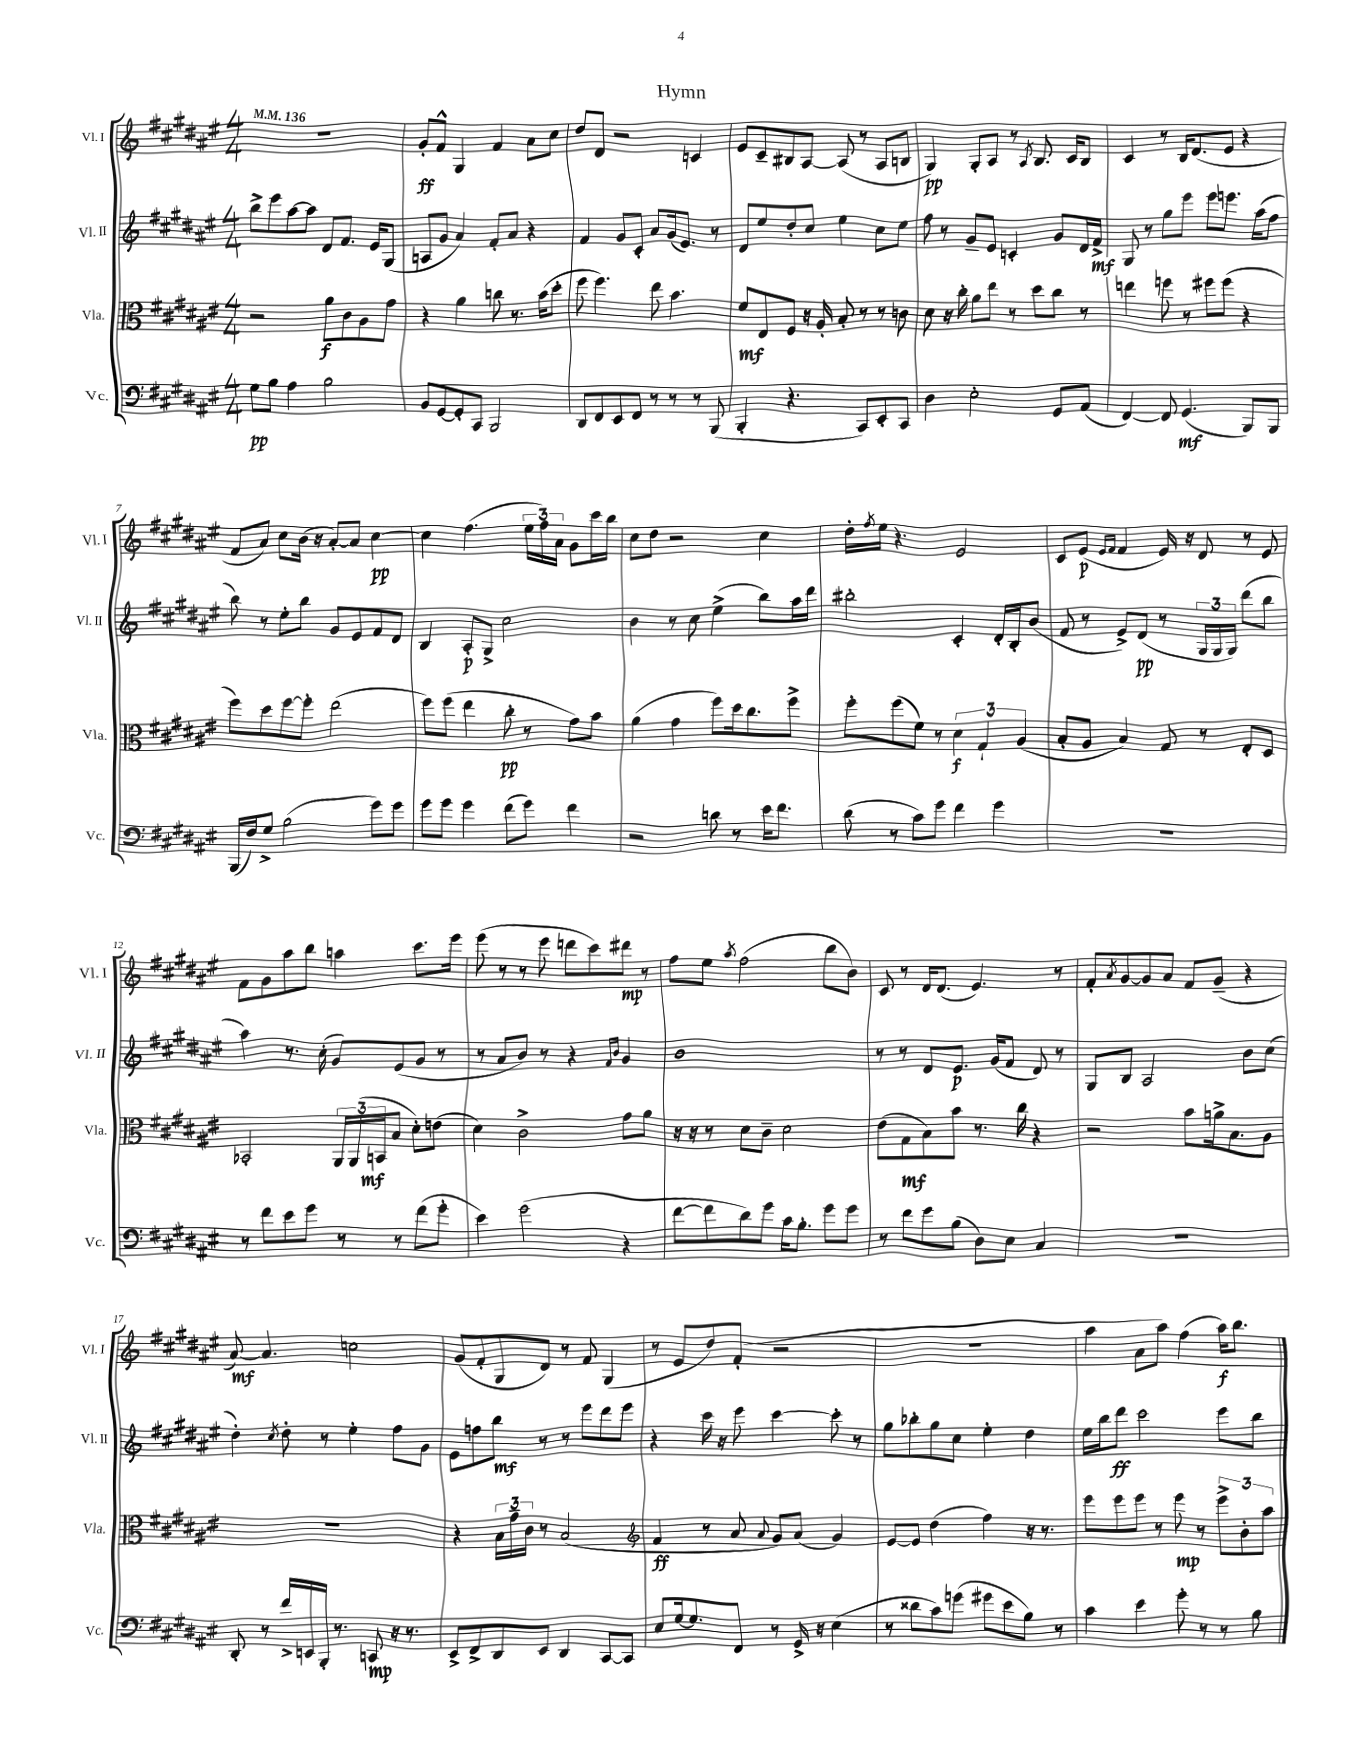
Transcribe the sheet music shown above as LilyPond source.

\header { title = "Hymn" }
<<
\new StaffGroup <<
\new Staff = "s0" \with { instrumentName = "Vl. I" shortInstrumentName = "Vl. I" } {
    \clef treble \key fis \major \numericTimeSignature \time 4/4 \tempo 4 = 136
    r1 |
    gis'8-.\ff fis'8-^ gis4 fis'4 ais'8 cis''8 |
    dis''8 dis'8 r2 c'4 |
    eis'8 cis'8-- bis8 ais8~ ais8( r8 ais8 b8 |
    gis4\pp) gis8-. ais8 r8 \acciaccatura { ais8 } b8. cis'16 b8 |
    cis'4 r8 b16 dis'8.( eis'8 r4 |
    fis'8 ais'8) cis''8 b'16( r16 ais'8~-.) ais'8 cis''4~\pp |
    cis''4 fis''4.( \tuplet 3/2 { eis''16 fis''16) ais'16 } gis'8 cis'''16 b''16 |
    cis''8 dis''8 r2 cis''4 |
    dis''16-. \acciaccatura { fis''8 } eis''16 r4. eis'2 |
    cis'8 eis'8\p( \grace { eis'16 fis'16 } fis'4 eis'16) r16 dis'8 r8 eis'8 |
    fis'8 gis'8 ais''8 b''8 a''4 cis'''8. eis'''16 |
    eis'''8( r8 r8 eis'''8 d'''8 cis'''8) dis'''8\mp r8 |
    fis''8 eis''8 \acciaccatura { ais''8 } fis''2( b''8 b'8) |
    cis'8 r8 dis'16 dis'8.( eis'4.) r8 |
    fis'8-. \acciaccatura { ais'8 } gis'8~ gis'8 ais'8 fis'8 gis'8--( r4 |
    ais'8~\mf) ais'4. c''2 |
    gis'8( fis'8-. gis8 dis'8) r8 fis'8 gis4( |
    r8 eis'8 dis''8) fis'8-.( r2 |
    r1 |
    ais''4 ais'8 ais''8) fis''4( ais''16\f) b''8. \bar "|." |
}
\new Staff = "s1" \with { instrumentName = "Vl. II" shortInstrumentName = "Vl. II" } {
    \clef treble \key fis \major \numericTimeSignature \time 4/4
    b''8-> eis'''8 ais''8~ ais''8 dis'8 fis'8. eis'16 gis8( |
    a8 gis'8 ais'4) fis'8-. ais'8 r4 |
    fis'4 gis'8 cis'8-. ais'8 gis'16( eis'8.) r8 |
    dis'8 eis''8 dis''8-. cis''8 eis''4 cis''8 eis''8 |
    fis''8 r8 gis'8-- eis'8 c'4-. gis'8 dis'16 fis'16->\mf |
    gis8 r8 gis''8 eis'''8 eis'''8 e'''8. ais''16( fis''8 |
    b''8) r8 eis''8-. b''8 gis'8 eis'8 fis'8 dis'8 |
    b4 ais8-.\p gis8-> cis''2 |
    b'4 r8 cis''8 eis''4->( b''8) ais''16 dis'''16 |
    bis''2-. cis'4-. dis'16-. b16-. b'8( |
    fis'8 r8 eis'8->) dis'8\pp( r8 \tuplet 3/2 { gis16 gis16 gis16) } dis'''8( b''8 |
    ais''4) r8. cis''16-.( gis'8) eis'8( gis'8 r8 |
    r8 ais'8 b'8) r8 r4 \grace { fis'16 b'16 } gis'4 |
    b'1 |
    r8 r8 dis'8 eis'8.\p gis'16( fis'8 dis'8) r8 |
    gis8 b8 ais2 b'8 cis''8( |
    dis''4-.) \acciaccatura { cis''8 } dis''8-. r8 eis''4-. fis''8 gis'8 |
    eis'8 f''8 b''8\mf r8 r8 eis'''8 dis'''8 eis'''8 |
    r4 cis'''16 r16 eis'''8 cis'''4~ cis'''8-. r8 |
    gis''8 bes''8-. gis''8 cis''8 eis''4-. dis''4 |
    eis''16 b''16 dis'''8\ff cis'''2 eis'''8 b''8 \bar "|." |
}
\new Staff = "s2" \with { instrumentName = "Vla." shortInstrumentName = "Vla." } {
    \clef alto \key fis \major \numericTimeSignature \time 4/4
    r2 ais'8\f cis'8 ais8 gis'8 |
    r4 ais'4 c''8 r8. b'16( dis''8-. |
    fis''8 fis''4.) eis''8 b'4. |
    fis'8\mf eis8 fis8 r16 ais16-. b8-. r8 r8 c'8 |
    dis'8 r16 cis''16-. ais'8 eis''8 r8 dis''8 cis''8 r8 |
    e''4 f''8 r8 fis''8 fis''8( r4 |
    fis''8) dis''8 fis''8~ fis''8-. eis''2( |
    fis''8) fis''8( eis''4 cis''8-.\pp r8 gis'8) b'8 |
    ais'4( gis'4 fis''8) dis''16 cis''8. fis''8-> |
    fis''8-. fis''8( fis'8) r8 \tuplet 3/2 { dis'4\f gis4-! ais4( } |
    b8-. ais8 b4) gis8 r8 eis8-. dis8 |
    bes,2-. \tuplet 3/2 { ais,16 ais,16( b,16\mf } b8 dis'8-.) e'8( |
    dis'4) cis'2-> gis'8 ais'8 |
    r16 r16 r8 dis'8 cis'8-- dis'2 |
    eis'8( gis8\mf b8) b'8 r8. cis''16 r4 |
    r2 b'8 a'16-> b8. ais8 |
    R1 |
    r4 \tuplet 3/2 { b16 gis'16-- cis'16 } r8 b2( |
    \clef treble fis'4\ff r8 ais'8 \appoggiatura { ais'8 } gis'8) ais'8( gis'4) |
    eis'8~ eis'8 dis''4( fis''4) r16 r8. |
    eis'''8 eis'''8 eis'''8 r8 eis'''8\mp r8 \tuplet 3/2 { eis'''8-> b'8-. ais''8 } \bar "|." |
}
\new Staff = "s3" \with { instrumentName = "Vc." shortInstrumentName = "Vc." } {
    \clef bass \key fis \major \numericTimeSignature \time 4/4
    gis8\pp b8 ais4 b2 |
    b,8 gis,8~ gis,8-. cis,8 b,,2 |
    dis,8 fis,8 eis,8 fis,8 r8 r8 r8 b,,8( |
    b,,4-. r4. cis,8) eis,8-. cis,8 |
    dis4 eis2-. gis,8 ais,8( |
    fis,4~) fis,8 gis,4.\mf( b,,8) b,,8 |
    b,,16( fis16) gis8-> b2( gis'8) gis'8 |
    gis'8 gis'8 gis'4 fis'8( gis'8) fis'4 |
    r2 d'8 r8 eis'16 fis'8. |
    dis'8( r8 cis'8) gis'8 fis'4 gis'4 |
    R1 |
    r8 fis'8 eis'8 gis'8 r8 r8 fis'8( gis'8-. |
    eis'4) gis'2( r4 |
    fis'8~ fis'8 dis'8) gis'8 cis'16 b8.-. gis'8 gis'8 |
    r8 fis'8 gis'8 b8( dis8) eis8 cis4 |
    R1 |
    dis,8-. r8 fis'16-> e,16 b,,16-. r8. c,8\mp r16 r8. |
    eis,8-> fis,8-> dis,8 eis,8 dis,4 cis,8~ cis,8 |
    eis8 gis16~ gis8. fis,8 r8 gis,16-> r16 eis4( |
    r8 disis'8 cis'8) g'8( gis'8 eis'8 b8) r8 |
    cis'4 eis'4 gis'8-. r8 r8 b8 \bar "|." |
}
>>
>>
